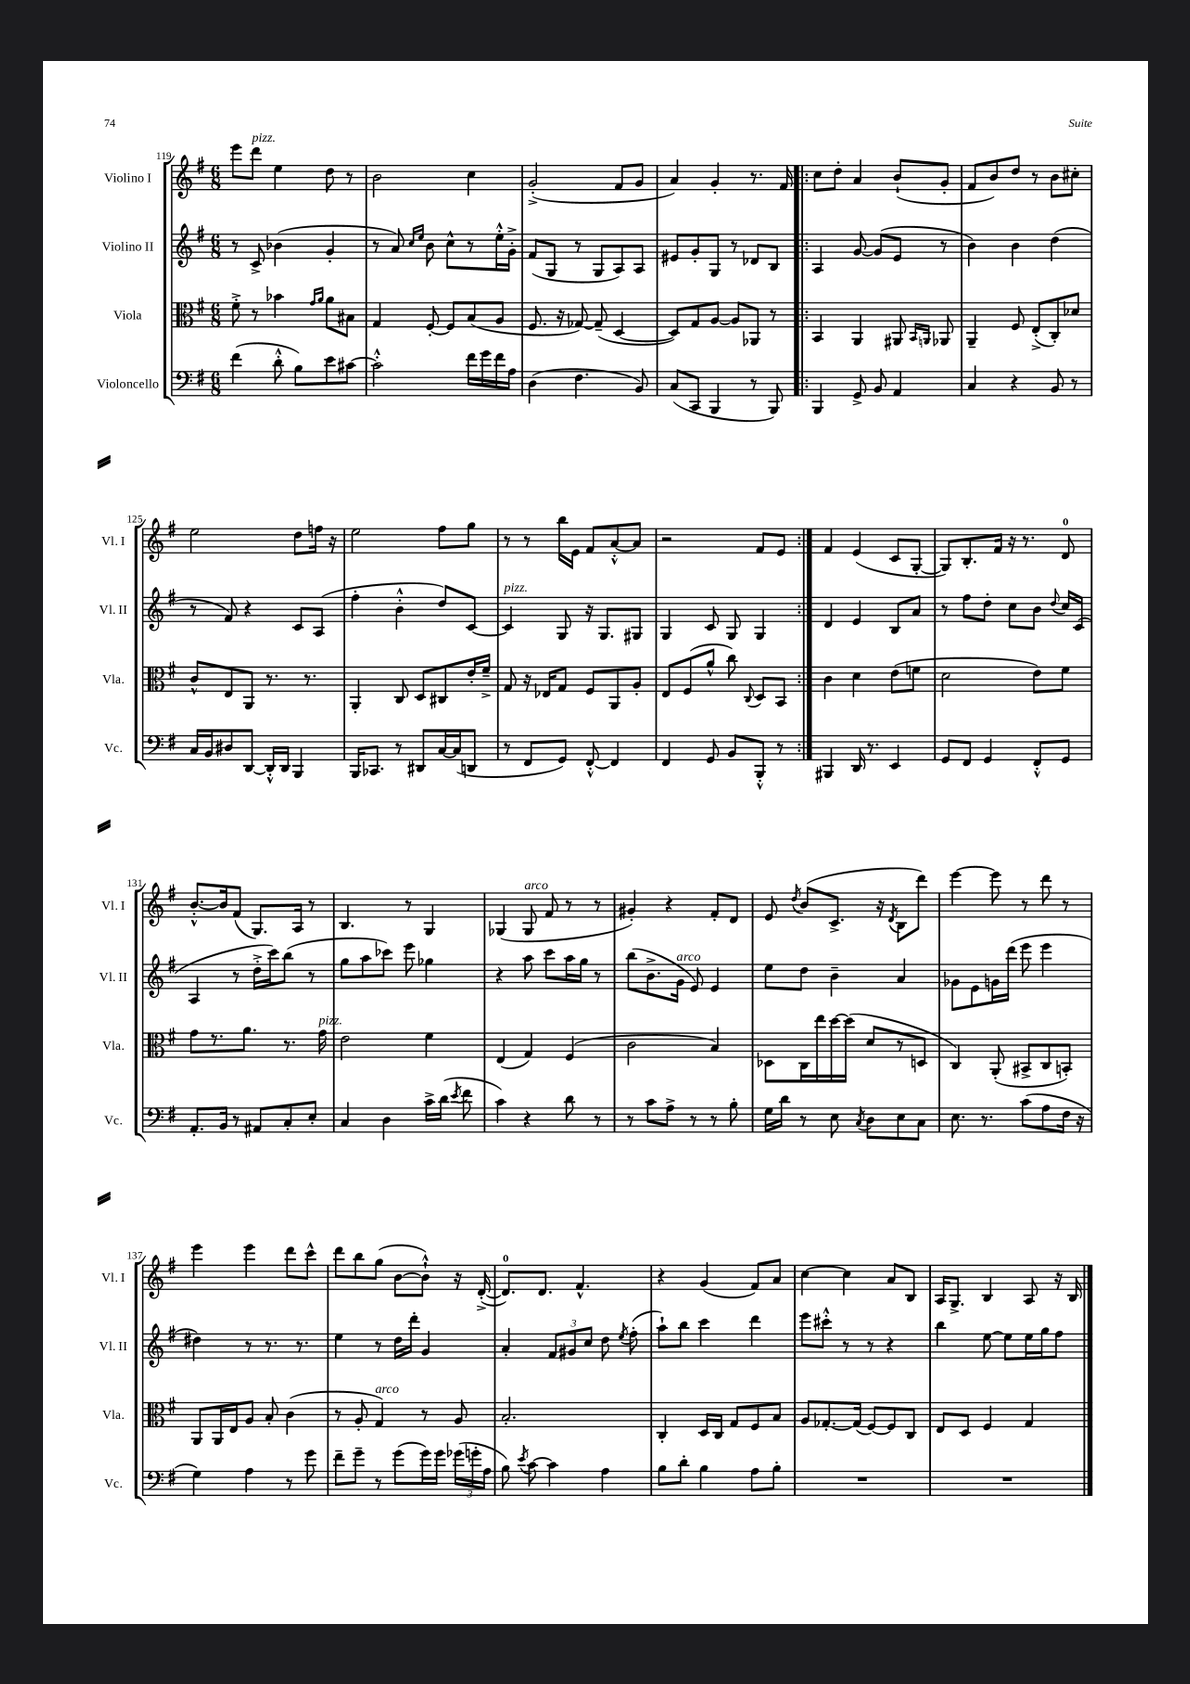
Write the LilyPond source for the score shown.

<<
\new StaffGroup <<
\new Staff = "s0" \with { instrumentName = "Violino I" shortInstrumentName = "Vl. I" } {
    \clef treble \key g \major \numericTimeSignature \time 6/8
    \autoBeamOff e'''8[ d'''8]^\markup { \italic "pizz." } e''4 d''8 r8 |
    b'2 c''4 |
    g'2-.->( fis'8[ g'8] |
    a'4) g'4-. r8. fis'16 |
    \repeat volta 2 { c''8[ d''8]-. a'4 b'8[-!( g'8]-. |
    fis'8[ b'8) d''8] r8 b'8[ cis''8]-. |
    e''2 d''8[ f''16] r16 |
    e''2 fis''8[ g''8] |
    r8 r8 b''16[ e'16] fis'8[ a'8~-.-^ a'8] |
    r2 fis'8[ e'8] | }
    fis'4 e'4( c'8[ g8]~-. |
    g8[) b8.-. fis'16] r16 r8. d'8-0 |
    b'8.[~-.-^ b'16 fis'8]( g8.[) a16] r8 |
    b4. r8 g4 |
    ges4( ges8^\markup { \italic "arco" } fis'8 r8 r8 |
    gis'4-.) r4 fis'8[-. d'8] |
    e'8 \acciaccatura { d''8 } b'8[( c'8.]-> r16 \acciaccatura { d'8 } b8[ d'''8]) |
    e'''4~ e'''8 r8 d'''8 r8 |
    e'''4 e'''4 d'''8[ c'''8]-^ |
    d'''8[ b''8 g''8]( b'8[~ b'8]-!-^) r16 d'16~-.->( |
    d'8.[-0) d'8.] fis'4.-^ |
    r4 g'4( fis'8[) a'8] |
    c''4~ c''4 a'8[ b8] |
    a16[ g8.]-> b4 a8 r16 b16 \bar "|." |
}
\new Staff = "s1" \with { instrumentName = "Violino II" shortInstrumentName = "Vl. II" } {
    \clef treble \key g \major \numericTimeSignature \time 6/8
    \autoBeamOff r8 c'8-> bes'4( g'4-. |
    r8 a'8) \grace { c''16[ e''16] } b'8 c''8[-^ r8 e''16-.-^ g'16]-.-> |
    fis'8[( g8] r8 g8[ a8) a8] |
    eis'8[ g'8-. g8] r8 des'8[ b8] |
    \repeat volta 2 { a4 g'8~ g'8[( e'8] r8 |
    b'4) b'4 d''4( |
    r8 fis'8) r4 c'8[ a8]( |
    fis''4-. b'4-.-^ d''8[) c'8]~ |
    c'4^\markup { \italic "pizz." } g8 r16 g8.[ gis8] |
    g4 c'8 g8 g4 | }
    d'4 e'4 b8[ a'8] |
    r8 fis''8[ d''8]-. c''8[ b'8] \appoggiatura { d''8 } c''16[ c'16]( |
    a4 r8 d''16[-.-> c'''16) b''8]( r8 |
    g''8[ a''8 ces'''8]) e'''8 ges''4 |
    r4 a''8 c'''8[ a''16 g''16] r8 |
    b''8[( b'8.-> g'16]^\markup { \italic "arco" } e'8) e'4 |
    e''8[ d''8] b'4-- a'4 |
    ges'8[ e'8 g'16 d'''16]( e'''8 e'''4 |
    dis''4) r8 r8. r8. |
    e''4 r8 d''16[ d'''16]-. g'4 |
    a'4-. \tuplet 3/2 { fis'8[ gis'8 c''8] } d''8 \acciaccatura { e''8 } fis''8-.( |
    a''8[-!) b''8] c'''4 d'''4 |
    e'''8[ cis'''8]-.-^ r8 r8 r4 |
    b''4 e''8~ e''8[ e''16 g''16 fis''8] \bar "|." |
}
\new Staff = "s2" \with { instrumentName = "Viola" shortInstrumentName = "Vla." } {
    \clef alto \key g \major \numericTimeSignature \time 6/8
    \autoBeamOff fis'8-.-> r8 bes'4 \grace { g'16[ a'16] } a'8[ bis8] |
    g4 fis8~-. fis8[ b8( a8] |
    fis8. r16 ges8~) ges8--( d4~ |
    d8[) g8 a8]~ a8[ aes,8] r8 |
    \repeat volta 2 { b,4 a,4 ais,8 \grace { b,16[ a,16] } aes,8 |
    a,4-- fis8 e8[-.->( c8-.) des'8] |
    c'8[-^ e8 a,8] r8. r8. |
    a,4-. c8 d8[ cis8 e'16-. fis'16]---> |
    g8 r16 ees16[ g8] fis8[ a,8 a8]-. |
    e8[ fis8( a'8]-^ c''8) \appoggiatura { c8 } d8[ b,8] | }
    c'4 d'4 e'8[( f'8] |
    d'2 e'8[) fis'8] |
    g'8[ r8. a'8.] r8. g'16^\markup { \italic "pizz." } |
    e'2 fis'4 |
    e4( g4) fis4( |
    c'2 b4) |
    des8[ c16 e''16 d''16~ d''16]( d'8[ r8 d8] |
    c4) a,8-.( bis,8[-> c8 b,8]-.) |
    a,8[ a,16 e16 a8] b8-. c'4( |
    r8 a8-. g4^\markup { \italic "arco" }) r8 a8 |
    b2.-. |
    c4-. d16[ c16] g8[ fis8 b8] |
    a8[ ges8.~-. ges16]( fis8[~) fis8 c8] |
    e8[ d8] fis4 g4 \bar "|." |
}
\new Staff = "s3" \with { instrumentName = "Violoncello" shortInstrumentName = "Vc." } {
    \clef bass \key g \major \numericTimeSignature \time 6/8
    \autoBeamOff fis'4( d'8-.-^ b8[) e'8 cis'8]~ |
    cis'2-.-^ fis'16[ g'16 fis'16 a16] |
    d4( fis4. b,8) |
    c8[( c,8] b,,4 r8 b,,8) |
    \repeat volta 2 { b,,4 g,8-> b,8 a,4 |
    c4 r4 b,8 r8 |
    c16[ b,16 dis8 d,8]~ d,16[-.-^ d,16] b,,4 |
    b,,16[ ces,8.] r8 dis,8[ c16~ c16( d,8] |
    r8 fis,8[ g,8]) fis,8~-.-^ fis,4 |
    fis,4 g,8 b,8[ b,,8]-.-^ r8 | }
    bis,,4 d,16 r8. e,4 |
    g,8[ fis,8] g,4 fis,8[-.-^ g,8] |
    a,8.[-. b,16] r8 ais,8[ c8-. e8]-. |
    c4 d4 c'16[-> d'16]( \acciaccatura { e'8 } fis'8 |
    c'4) r4 d'8 r8 |
    r8 c'8[ a8]-> r8 r8 b8-. |
    g16[ d'16] r8 e8 \acciaccatura { c8 } d8[ e8 c8] |
    e8. r8. c'8[( a8 fis16] r16 |
    g4) a4 r8 g'8 |
    fis'8[-- g'8]-- r8 g'8[( g'16) g'16] \tuplet 3/2 { ges'16[( g'16-. a16] } |
    b8) \acciaccatura { e'8 } c'8~ c'4 a4 |
    b8[ d'8]-. b4 a8[ b8]-. |
    R2. |
    R2. \bar "|." |
}
>>
>>
\layout { \context { \Score currentBarNumber = #119 } }
